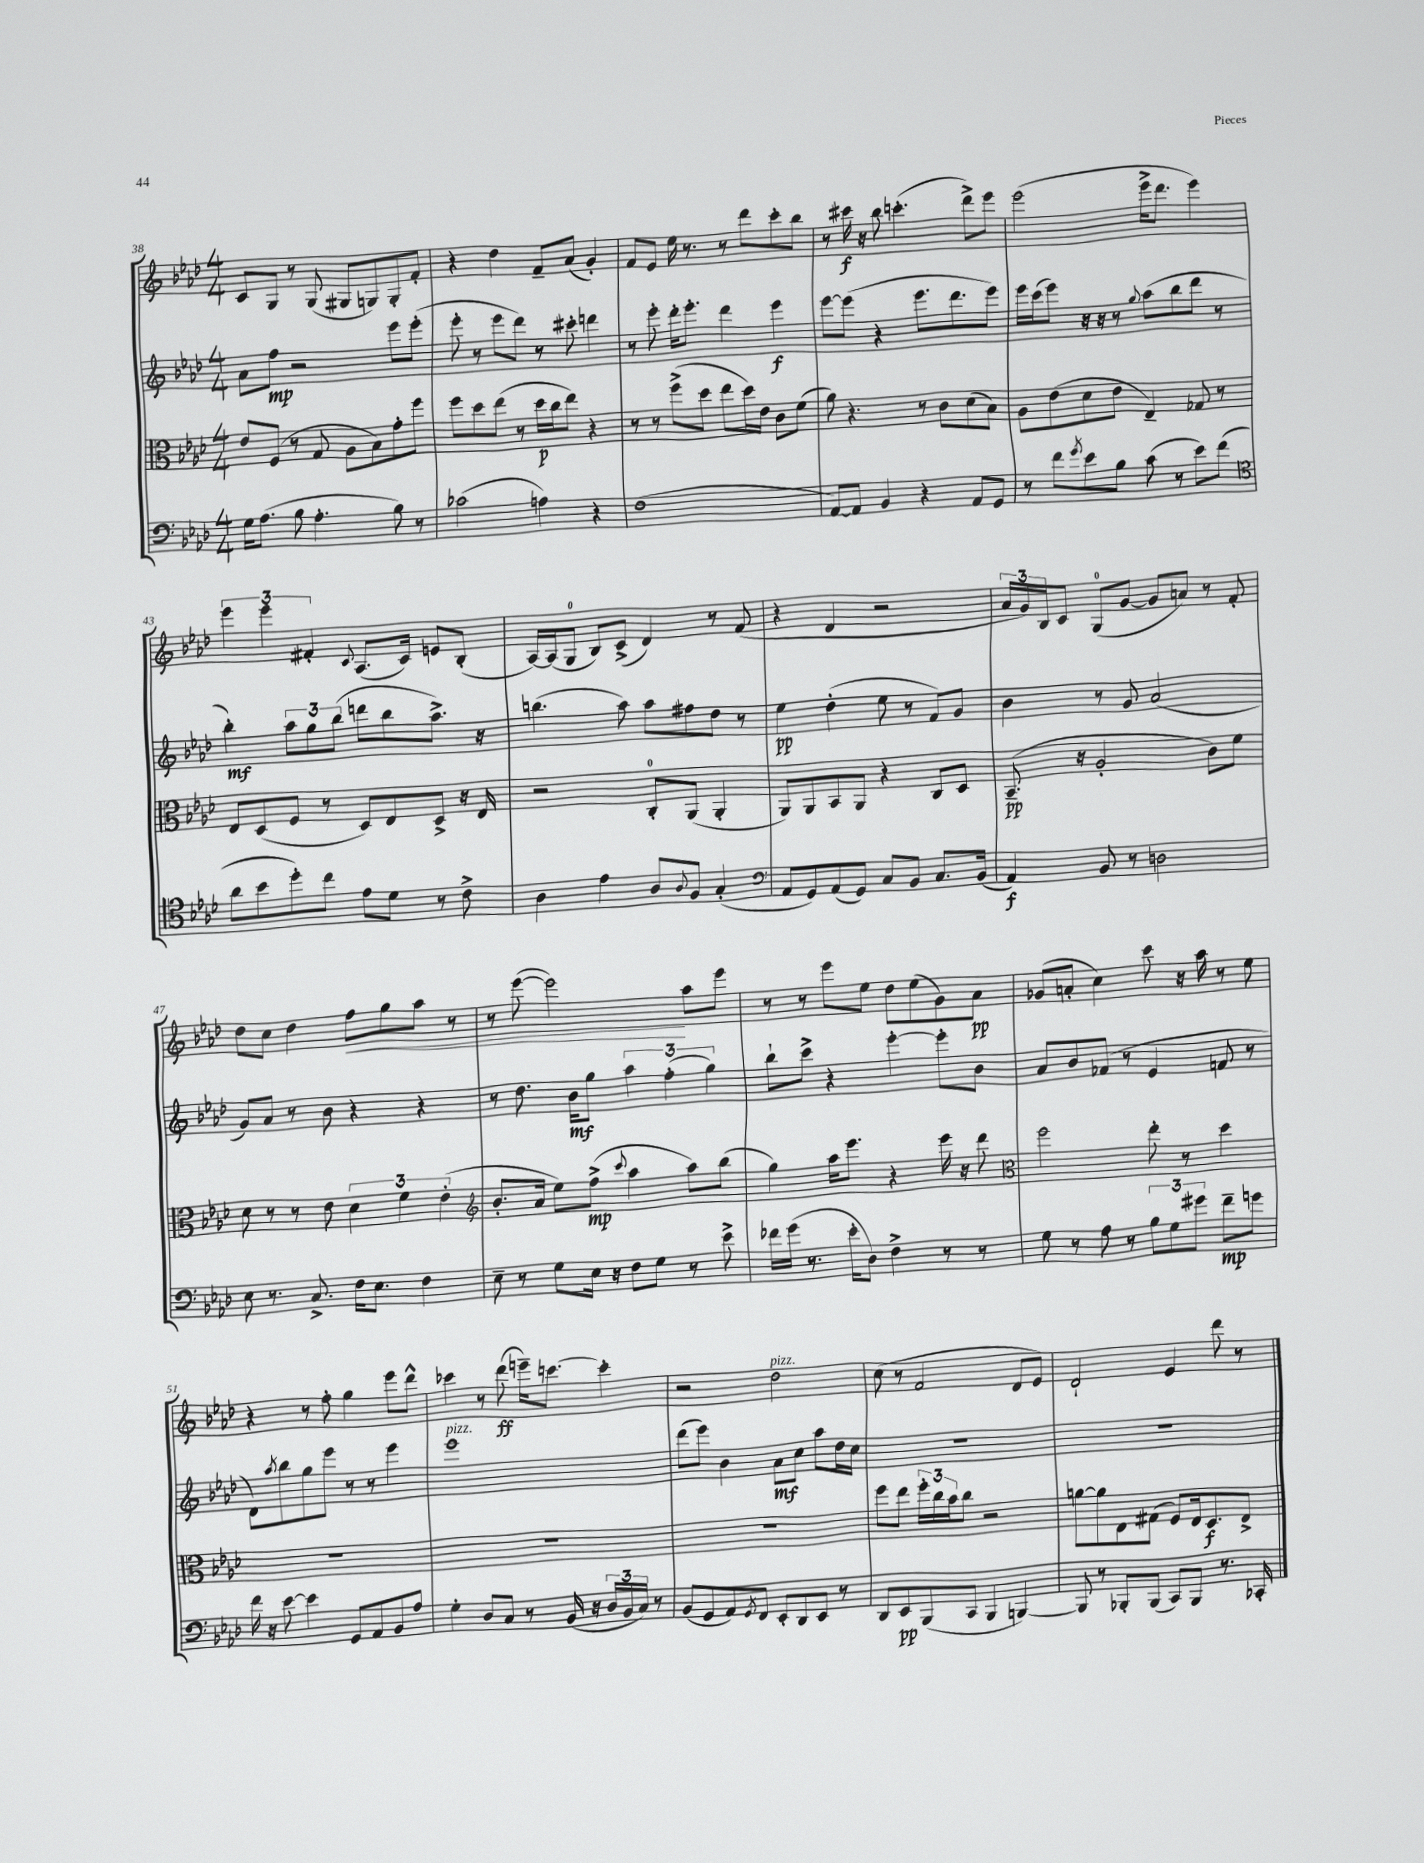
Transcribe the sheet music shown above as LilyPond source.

<<
\new StaffGroup <<
\new Staff = "s0" {
    \clef treble \key aes \major \numericTimeSignature \time 4/4
    c'8 g8 r8 g8( gis8 g8) g8-. f'8-. |
    r4 des''4 f'8-- aes'8( g'4-.) |
    f'8 ees'8 ees''16 r8. r8 des'''8 c'''8-. bes''8 |
    r8 cis'''16\f r16 bes''8 c'''4.-.( des'''8->) ees'''8 |
    ees'''2( ees'''16-> des'''8. ees'''4) |
    \tuplet 3/2 { ees'''4 ees'''4 fis'4-. } \appoggiatura { c'8 } aes8.( c'16) e'8 bes8-.( |
    aes16~) aes16( g8-0 bes8) c'8->( des'4) r8 f'8( |
    r4 des'4 r2 |
    \tuplet 3/2 { aes'16 g'16) bes16 } c'8 g8-0( g'8~ g'8 a'8) r8 f'8-. |
    des''8 c''8 des''4 f''8\< g''8 aes''8 r8 |
    r8 ees'''8~( ees'''2\!) aes''8 ees'''8 |
    r8 r8 ees'''8 ees''8 des''8 ees''8( g'8) aes'8\pp |
    ges'8( a'8-. c''4) c'''8 r16 aes''16 r8 ees''8 |
    r4 r8 f''8-. g''4 ees'''8 des'''8-^ |
    ces'''4 r8 des'''8\ff( e'''16--) c'''8.~ c'''4-. |
    r2 des''2^\markup { \italic "pizz." } |
    c''8( r8 f'2 des'8 ees'8) |
    des'2-! ees'4 des'''8 r8 \bar "|." |
}
\new Staff = "s1" {
    \clef treble \key aes \major \numericTimeSignature \time 4/4
    aes'8 f''8\mp r2 ees'''8 ees'''8-.( |
    ees'''8-. r8 ees'''8 des'''8) r8 cis'''8-. d'''4 |
    r8 ees'''8-. des'''16-. ees'''8.-. des'''4 ees'''4\f |
    ees'''8~ ees'''8( r4 ees'''8. des'''8. ees'''8) |
    ees'''16 c'''16( ees'''8) r16 r16 r8 \appoggiatura { g''8 } aes''8( bes''8 des'''8 r8 |
    bes''4-.\mf) \tuplet 3/2 { aes''8 g''8 bes''8( } d'''8 bes''8 aes''8.->) r16 |
    b''4.( aes''8) aes''8 fis''8 des''8 r8 |
    ees''4\pp des''4-.( ees''8 r8 f'8) g'8 |
    bes'4 r8 g'8 aes'2( |
    g'8) aes'8 r8 bes'8 r4 r4 |
    r8 des''8. bes'16\mf g''8 \tuplet 3/2 { aes''4 f''4-.( g''4) } |
    bes''8-! c'''8-> r4 ees'''4~-. ees'''8-. bes'8 |
    aes'8 bes'8 fes'8( r8 ees'4 f'8 r8 |
    des'8) \acciaccatura { aes''8 } bes''8 g''8 ees'''8 r8 r8 ees'''4 |
    ees'''1^\markup { \italic "pizz." } |
    des'''8( ees'''8) bes'4 aes'8\mf c''8 aes''8 des''16 c''16 |
    R1 |
    R1 \bar "|." |
}
\new Staff = "s2" {
    \clef alto \key aes \major \numericTimeSignature \time 4/4
    ees'8 f8( r8 g8 aes8 bes8) g'8-. f''8 |
    f''8 des''8 ees''8( r8 des''16\p c''16 ees''8) r4 |
    r8 r8 f''8->( des''8 ees''8 des''16) ees'16 c'8 f'8( |
    aes'8) r4. r8 c'8 des'8( bes8) |
    aes8 ees'8( des'8 ees'8 ees4--) ges8 r8 |
    ees8 des8( f8 r8 des8) ees8 des8-> r16 ees16 |
    r2 c8-0-. aes,8( aes,4-. |
    aes,8) aes,8 bes,8 aes,8 r4 c8 des8 |
    bes,8.--\pp( r16 aes2-. c'8) f'8 |
    des'8 r8 r8 ees'8 \tuplet 3/2 { des'4 f'4 ees'4-.( } |
    \clef treble bes'8.-. aes'16 ees''8) f''8->\mp( \appoggiatura { c'''8 } aes''4 aes''8) bes''8( |
    g''4) aes''16 ees'''8. r4 ees'''16 r16 des'''8 |
    \clef alto f''2 ees''8-. r8 des''4 |
    r1 |
    R1 |
    R1 |
    f''8 ees''8 \tuplet 3/2 { f''16-. c''16 bes'16 } c''8 r2 |
    a'8~ a'8 ees8 gis8( f8) ees16 des8.\f ees8-> \bar "|." |
}
\new Staff = "s3" {
    \clef bass \key aes \major \numericTimeSignature \time 4/4
    g16 aes8.( bes8 aes4.-. bes8) r8 |
    ces'2( a4) r4 |
    f1( |
    aes,8~) aes,8 bes,4 r4 aes,8 g,8 |
    r8 f'8 \acciaccatura { g'8 } ees'8 bes8 c'8( r8 ees'8) f'8( |
    \clef tenor aes'8 bes'8 des''8-.) c''8 ees'8 des'8 r8 c'8-> |
    aes4 ees'4 aes8 \appoggiatura { aes8 } f8 g4-.( |
    \clef bass aes,8 g,8) aes,8( g,8) c8 bes,8 c8. bes,16( |
    aes,4\f) bes,8 r8 d2 |
    ees8 r8. c8.-> f16 ees8. f4 |
    ees8-- r8 g8 ees16 r16 f8 g8 r8 ees'8-> |
    fes'16 g'16( r8. ees'16-. des8) f4-> r8 r8 |
    g8 r8 aes8 r8 \tuplet 3/2 { bes8 g8 gis'8 } f'8--\mp g'8 |
    f'16 r16 ees'8~ ees'4 g,8 aes,8 bes,8 aes8 |
    g4-. des8 c8 r8 bes,16( r16 \tuplet 3/2 { des16 bes,16 c16) } r8 |
    bes,8( g,8 aes,8) \acciaccatura { g,8 } f,8 ees,8-. des,8 ees,8 r8 |
    des,8 ees,8\pp bes,,8( c,8 bes,,4 b,,4~) |
    b,,8 r8 bes,,8-. bes,,8( c,8) bes,,8 r8. ces,16-. \bar "|." |
}
>>
>>
\layout { \context { \Score currentBarNumber = #38 } }
